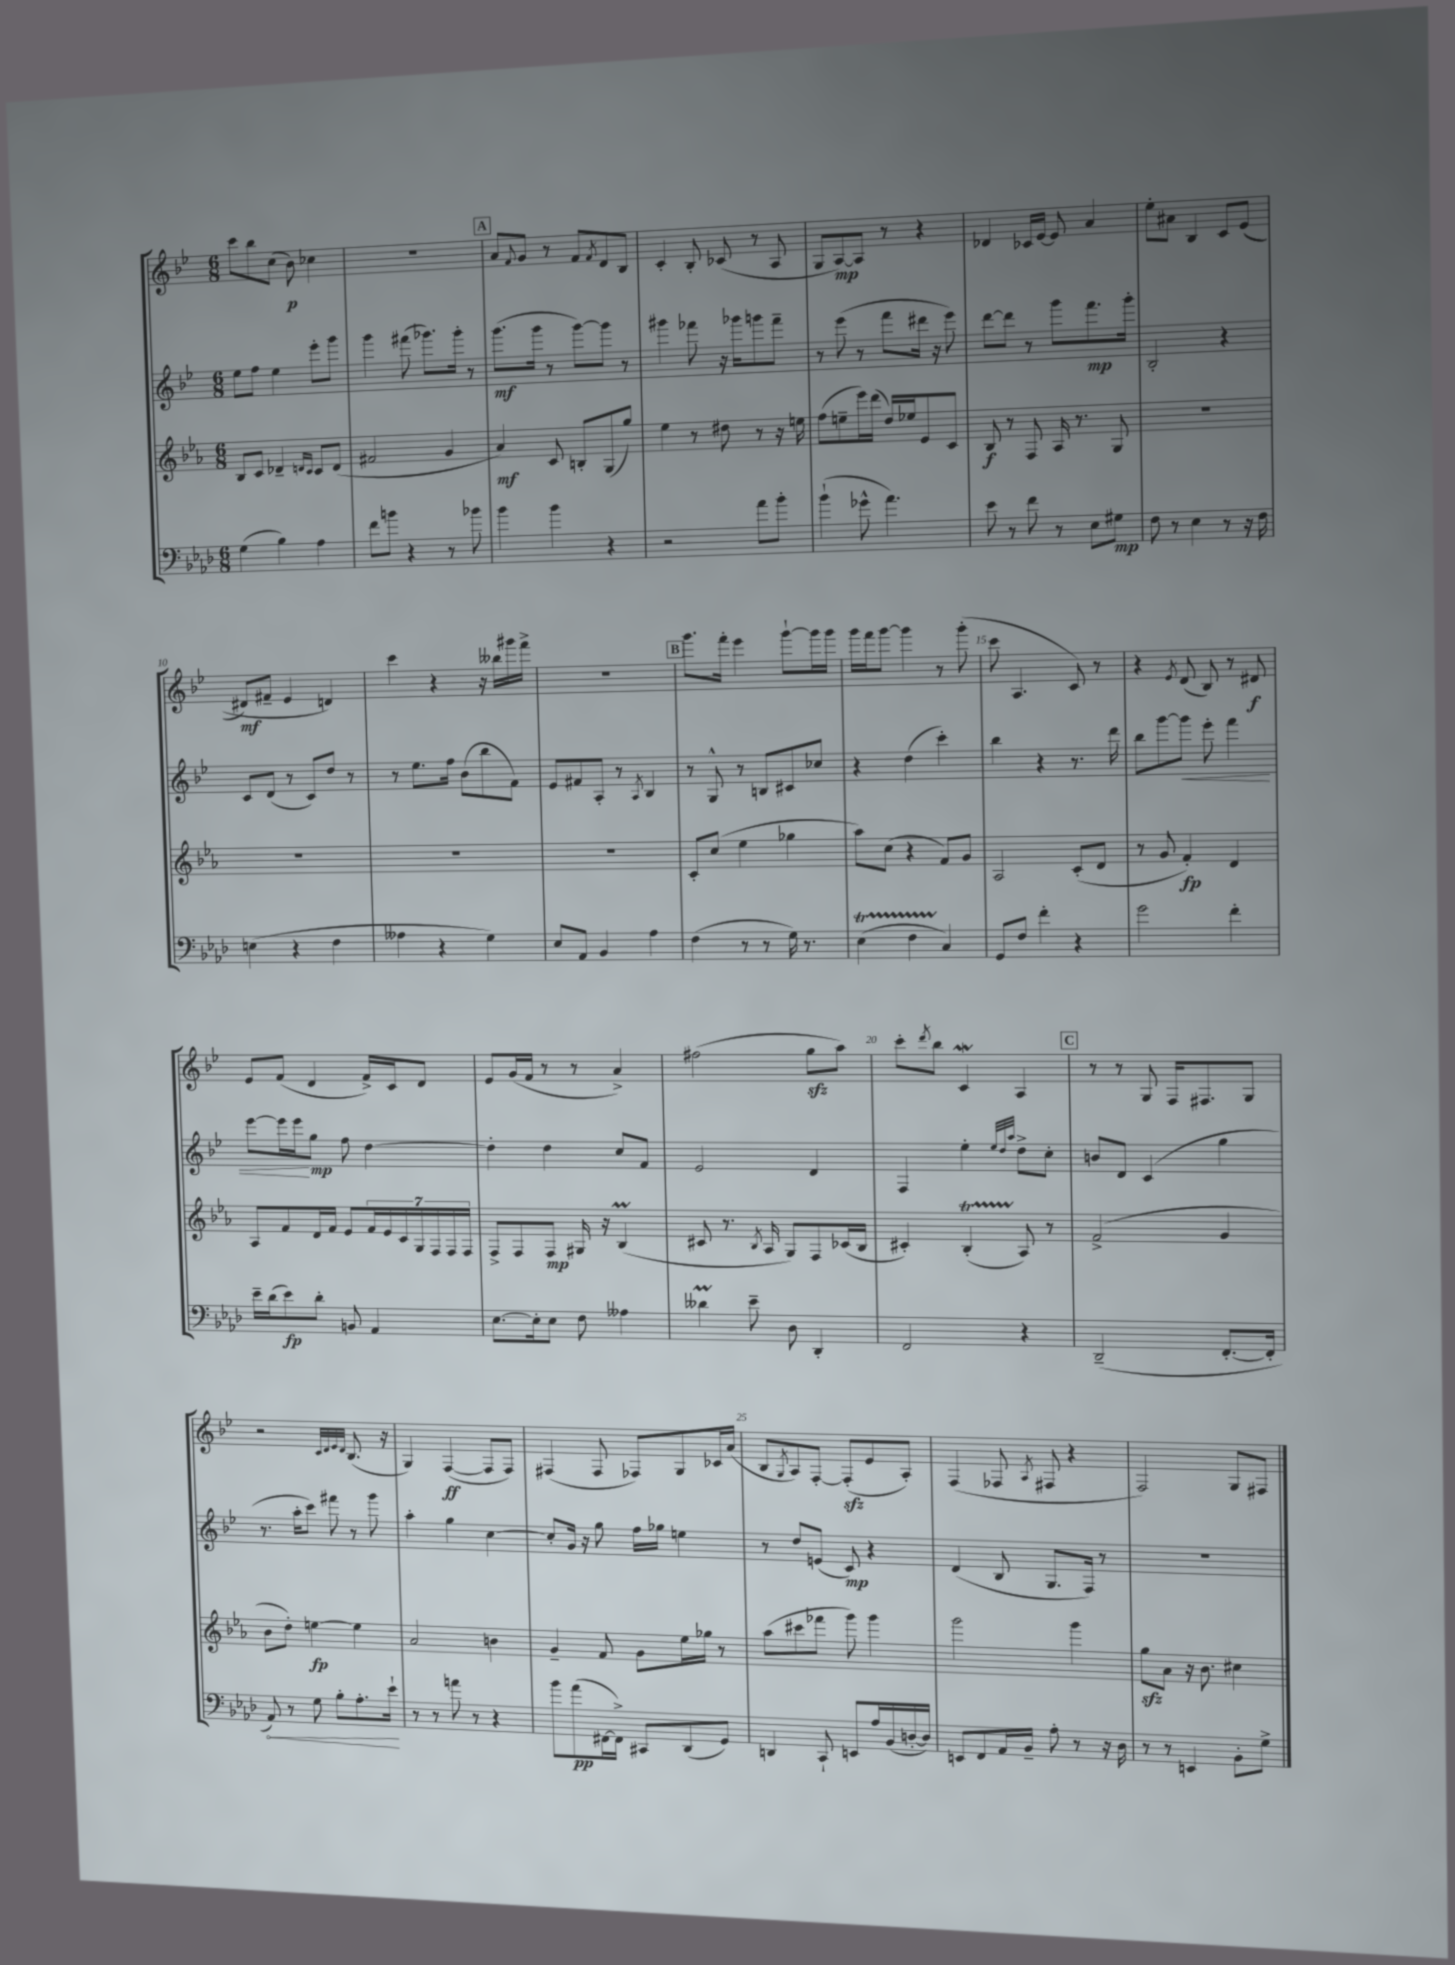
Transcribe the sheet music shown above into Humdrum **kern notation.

**kern	**kern	**kern	**kern
*staff4	*staff3	*staff2	*staff1
*clefF4	*clefG2	*clefG2	*clefG2
*k[b-e-a-d-]	*k[b-e-a-]	*k[b-e-]	*k[b-e-]
*M6/8	*M6/8	*M6/8	*M6/8
(4G	8B-	8ee-	8ccc
.	8c	8ff	8bb-
4B-)	4d-~	4ee-	(8cc
.	.	.	8b-)
.	16qqd	.	.
.	16qqc	.	.
4A-	8c	8eee-'	4cc-
.	(8d	8ggg	.
=	=	=	=
8f	2f#	4ggg	2.r
8b	.	.	.
4r	.	(8fff#	.
.	.	8.ggg-)	.
8r	4g	.	.
.	.	16ggg-'	.
8b-	.	8r	.
=	=	=	=
4b-	4a-)	(8.ggg	8a
.	.	.	8qqf
.	.	.	8g
.	.	16ggg	.
4b-	8c	8r	8r
.	8B'	[8ggg)	8f
.	.	.	8qf
4r	(8G	8ggg]	8d
.	8gg)	8r	8B-
=	=	=	=
2r	4ee-	4ggg#	4c'
.	8r	8fff-	8B-'
.	8dd#	16r	(8c-
.	.	16ggg-	.
8a-	8r	8ggg	8r
8b-'	16r	8fff-~	8A
.	16ee	.	.
=	=	=	=
(4b-`	(8ff	8r	8G
.	8ee~	(8eee-	[8A)
8g-^^	16eee-)	8r	8A]
.	(16ddd	.	.
4.a-)	16dd)	8fff	8r
.	16ee-	.	.
.	8e-	16ddd#	4r
.	.	16r	.
.	8c	8eee-)	.
=	=	=	=
8e-	8B-	[8ddd	4d-
8r	8r	8ddd]	.
8f	8F	8r	16c-
.	.	.	[16e-
8r	16A-	8ggg	8e-]
.	8.r	.	.
8E-	.	8.fff	4a
8G#	8G	.	.
.	.	16ggg'	.
=	=	=	=
8F	2.r	2B-'	8ee-'
8r	.	.	8a#
4E-	.	.	4B-
8r	.	4r	8c
16r	.	.	&((8e-
16F	.	.	.
=	=	=	=
(4E	2.r	8c	8d#)
.	.	(8d	8f#~
4r	.	8r	4e-
.	.	8c)	.
4F	.	8dd	4d&)
.	.	8r	.
=	=	=	=
4A--	2.r	8r	4ccc
.	.	8.ee-	.
4r	.	.	4r
.	.	16ff	.
.	.	(8b-	.
4G)	.	8bb-	16r
.	.	.	16bb--
.	.	8f)	16ggg#
.	.	.	16fff^
=	=	=	=
8E-	2.r	8e-	2.r
8AA-	.	8f#	.
4BB-	.	8A'	.
.	.	8r	.
.	.	8qA	.
4A-	.	4B-	.
=	=	=	=
(4F	8c'	8r	8.ggg
.	(8cc	8G^^	.
.	.	.	16fff'
8r	4ee-	8r	4eee-
8r	.	8B	.
16G)	4gg-	8c#	[8ggg`
8.r	.	.	.
.	.	8cc-	16ggg]
.	.	.	16ggg
=	=	=	=
(4E-	8aa-)	4r	16ggg
.	.	.	16fff
.	(8cc	.	[8ggg
4F	4r	(4dd	4ggg]
4C)	8f)	4ccc')	8r
.	8g	.	(8ggg'
=	=	=	=
8GG	2A-	4bb-	8ccc
8F	.	.	4.A
4f'	.	4r	.
4r	(8c'	8.r	8c)
.	8d	.	8r
.	.	16ddd	.
=	=	=	=
2g	8r	8bb-	4r
.	8g	[8ggg	.
.	.	.	8qe-
.	4f')	8ggg]	(8d
.	.	8eee-'	8B-)
4f'	4d	4fff	8r
.	.	.	8d#
=	=	=	=
16e-~	8A-	[8eee-	8e-
(16d-	.	.	.
8e-)	8f	16eee-]	(8f
.	.	16eee-	.
8d-'	16d	8gg	4d
.	16f	.	.
8BB	8e-	8ff	.
4AA-	28f	[4dd	16f^)
.	28e-	.	.
.	.	.	16c
.	28c	.	.
.	28G	.	.
.	.	.	8d
.	28F	.	.
.	28F	.	.
.	28F	.	.
=	=	=	=
[8.E-	8F^	4dd']	8e-
.	8F	.	(16g
16E-']	.	.	16f
8E-	8F	4dd	8r
8F	16G#	.	8r
.	16r	.	.
4A--	(4B-	8cc	4a^)
.	.	8f	.
=	=	=	=
4d--	8c#	2e-	(2ff#
.	8.r	.	.
8e-~	.	.	.
.	8qB-	.	.
.	16A-	.	.
8D-	8G)	.	.
4DD-'	8F	4d	8gg
.	(16c-	.	8aa)
.	16B-	.	.
=	=	=	=
2FF	4c#')	4F	8ccc'
.	.	.	8qddd
.	.	.	8bb-
.	(4B-'	4ee-'	4c
.	.	32qqee-	.
.	.	32qqdd	.
.	.	32qqaa	.
4r	8A-)	8dd^	4A
.	8r	8cc'	.
=	=	=	=
(2DD-~	(2f^	8b	8r
.	.	8d	8r
.	.	(4c	8G
.	.	.	16F
.	.	.	8.F#
[8.FF'	4g	4gg	.
.	.	.	8G
16FF']	.	.	.
=	=	=	=
8AA-)	8b-	8.r	2r
8r	8dd')	.	.
.	.	16aa'	.
8G	[4ee	8ccc)	.
8B-'	.	8fff#	.
.	.	.	32qqc
.	.	.	32qqd
.	.	.	32qqe-
.	.	.	32qqd
8.A-'	4ee]	8r	(8.B-
.	.	8ggg	.
16e-`	.	.	16r
=	=	=	=
8r	2a-	4aa'	4G)
8r	.	.	.
8a	.	4gg	([4F
8r	.	.	.
4r	4b	[4cc	8F]
.	.	.	8F)
=	=	=	=
8b-	4g~	8cc']	(4F#
(8a-	.	16g	.
.	.	16r	.
[16FF#	8f	8gg	8F#
16FF#^])	.	.	.
8CC#	8g	16ff	8F-)
.	.	16gg-	.
(8DD-	16ee-	4ee	8G
.	16gg-	.	.
8GG)	8r	.	16c-
.	.	.	(16a
=	=	=	=
4DD	(8aa-	8r	8B-
.	.	.	8qG
.	8ccc#	8dd	8A)
8CC`	8fff-	(8e	[8F'
8EE	8ggg)	8c)	(8F']
16A-	4ggg	4r	8e-
(16BB-	.	.	.
[16D'	.	.	8A')
16D])	.	.	.
=	=	=	=
8EE	2ggg	(4d	(4F
8FF	.	.	.
16AA-	.	8B-	8F-
16BB-~	.	.	.
.	.	.	8qA
8A-'	.	8.G	8F#
8r	4ggg	.	4r
.	.	16F)	.
16r	.	8r	.
16D-	.	.	.
=	=	=	=
8r	8gg	2.r	2F)
8r	8a-	.	.
4EE	16r	.	.
.	8.b-	.	.
8BB-'	4cc#	.	8G
8G^	.	.	8F#
==	==	==	==
*-	*-	*-	*-
